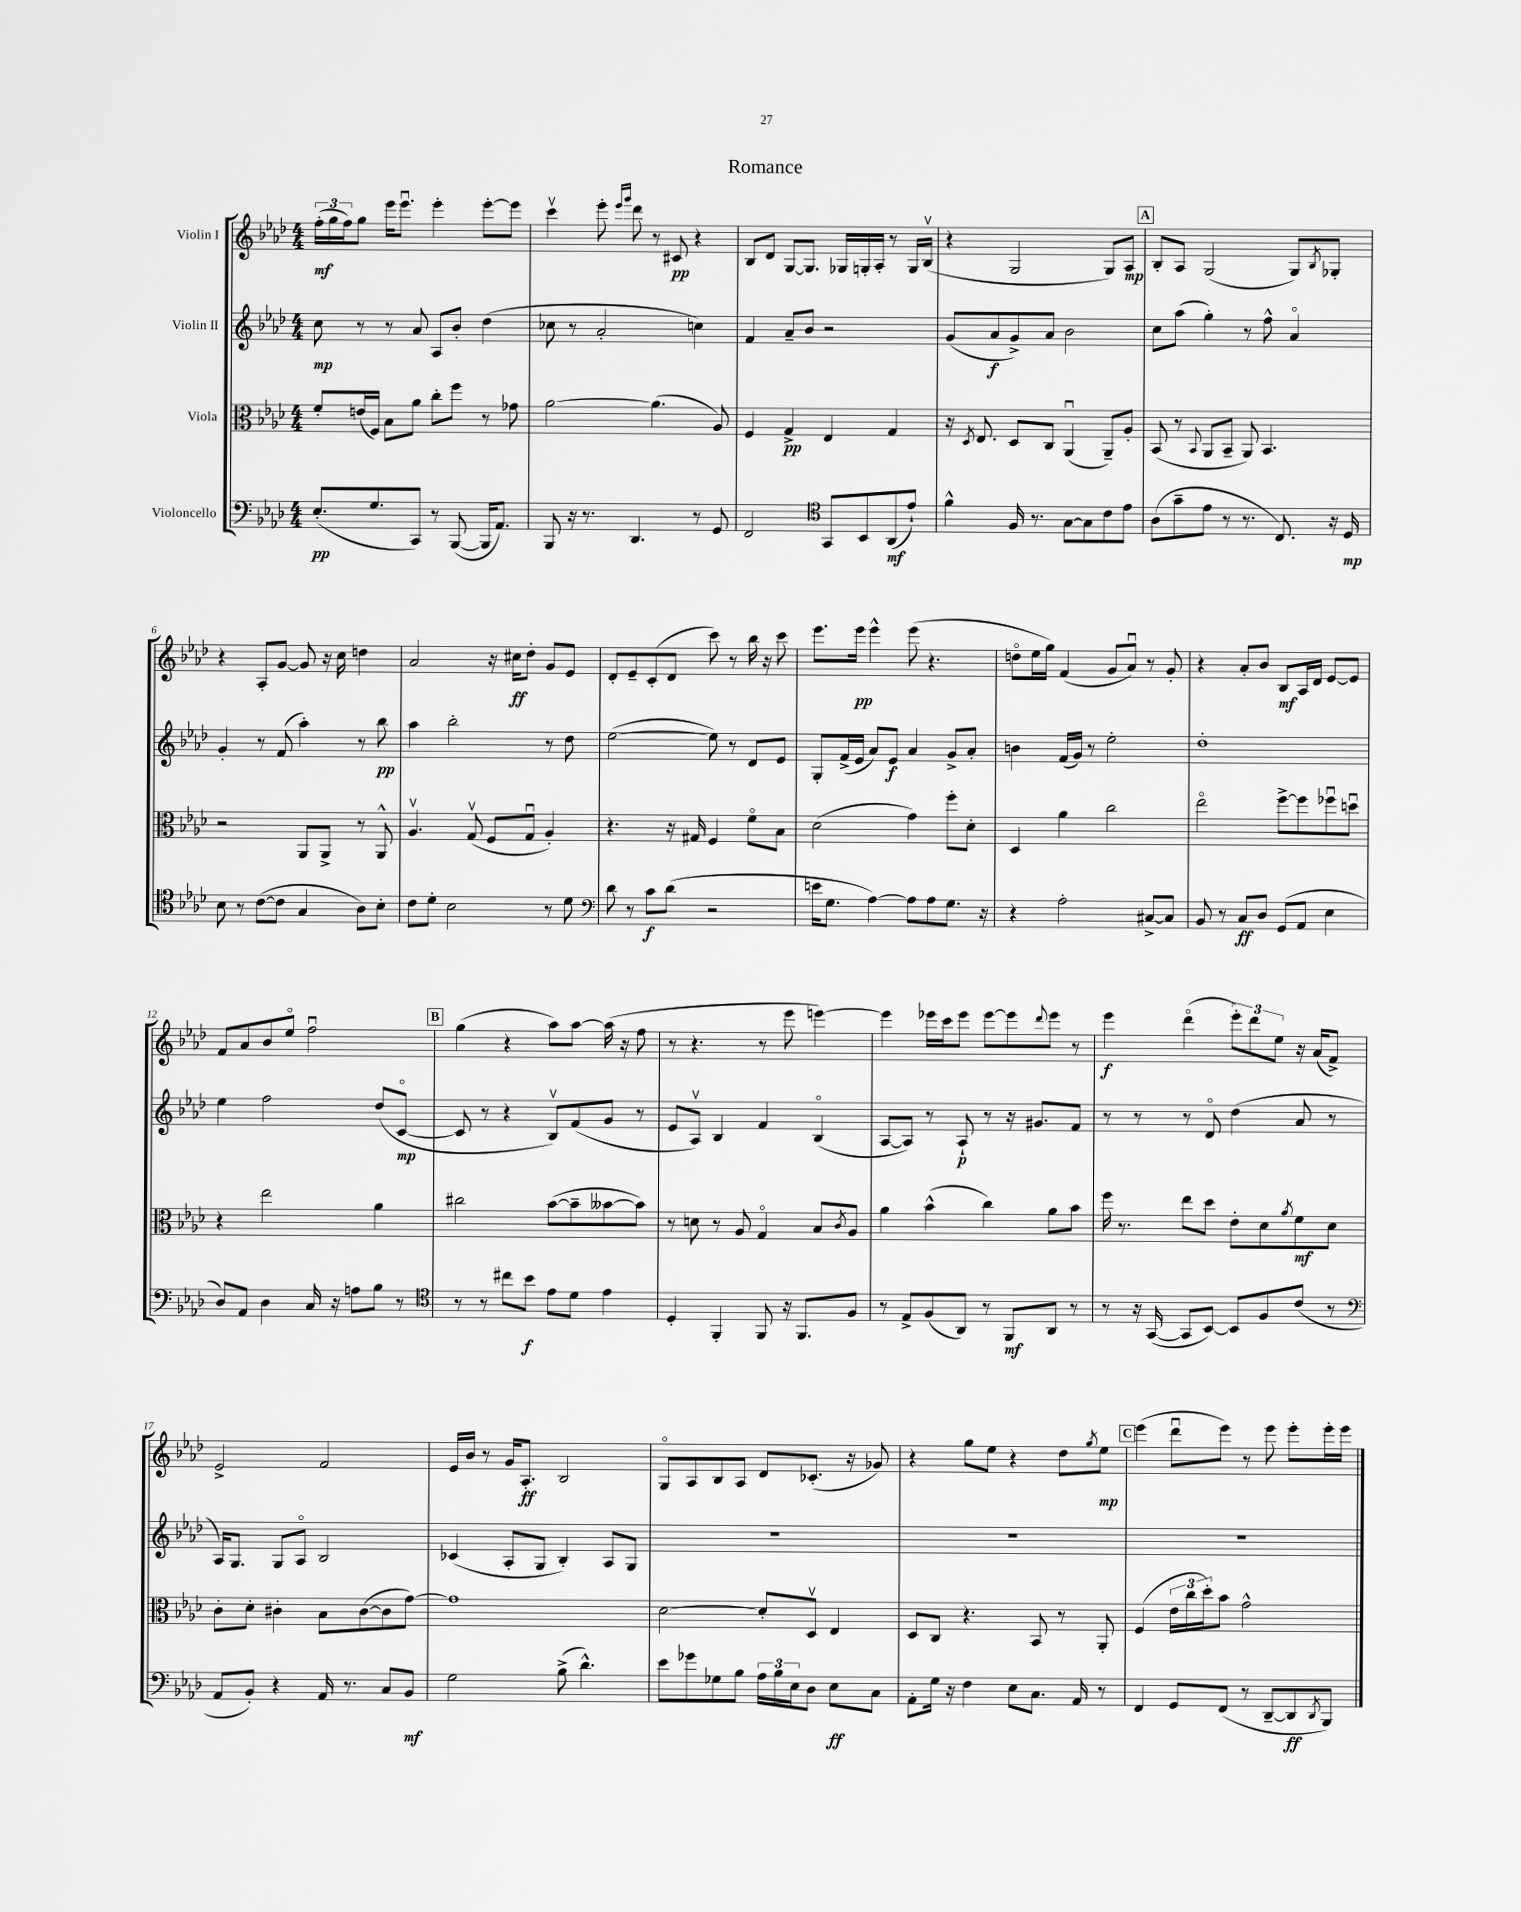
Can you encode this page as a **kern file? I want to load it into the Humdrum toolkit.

**kern	**kern	**kern	**kern
*staff4	*staff3	*staff2	*staff1
*clefF4	*clefC3	*clefG2	*clefG2
*k[b-e-a-d-]	*k[b-e-a-d-]	*k[b-e-a-d-]	*k[b-e-a-d-]
*M4/4	*M4/4	*M4/4	*M4/4
(8.E-'/L	8f'/L	8cc\	(24ff'\LL
.	.	.	24gg\
.	.	.	24ff\J)
.	(16e/L	8r	8gg\J
8.G/	16F/JJ)	.	.
.	8B-\L	8r	16eee-\LK
.	.	.	8.eee-u\J
8CC/J)	8a-\J	8a-/	.
8r	8cc'\L	8A-/L	4eee-'\
([8BBB-/	8ff\J	8b-'/J	.
16BBB-/]LK	8r	(4dd-\	[8eee-'\L
8.AA-/J)	.	.	.
.	8g-\	.	8eee-\]J
=	=	=	=
8BBB-/	[2a-\	8cc-\	4cccv\
16r	.	8r	.
8.r	.	.	.
.	.	2a-'/	8eee-'\
.	.	.	16qqeee-/LL
.	.	.	16qqggg/JJ
4.DD-/	.	.	8ddd-\
.	(4.a-\]	.	8r
.	.	.	8c#/
8r	.	4cc\)	4r
8GG/	8A-/)	.	.
=	=	=	=
2FF/	4F/	4f/	8B-/L
.	.	.	8d-/J
.	4G^/	8a-~/L	[8G/L
.	.	8b-/J	8.G/]J
*clefC4	*	*	*
8GG/L	4E-/	2r	.
.	.	.	16G-/LL
8BB-/	.	.	16G'/
.	.	.	16A-'/JJ
(8AA-/	4G/	.	8r
8e-`/J)	.	.	16G/LL
.	.	.	(16B-v/JJ
=	=	=	=
4f^^\	16r	(8g/L	4r
.	8qD-/	.	.
.	8.E-/	.	.
.	.	8a-/	.
16F/	8D-/L	8g^/)	2G/
8.r	.	.	.
.	8C/J	8a-/J	.
[8G\L	(4AA-u/	2b-\	.
8G\]	.	.	.
8c\	8AA-~/L)	.	8G/L)
8e-\J	8A-'/J	.	8A-/J
=	=	=	=
(8A-\L	(8BB-/	8cc\L	8B-'/L
8g~\	8r	(8aa-\J	8A-/J
.	8qqBB-/	.	.
8e-\J	8AA-/L	4gg'\)	(2G/
8r	8BB-~/J	.	.
8.r	8AA-/)	8r	.
.	4.BB-/	8ff^^\	.
8.C/)	.	.	.
.	.	4a-o/	8G/L)
.	.	.	8qB-/
16r	.	.	8G-'/J
16D-/	.	.	.
=	=	=	=
8B-\	2r	4g'/	4r
8r	.	.	.
([8c\L	.	8r	8A-'/L
8c\]J	.	(8f/	[8g/J
4G/	8AA-/L	4aa-'\)	8g/]
.	8AA-^/J	.	16r
.	.	.	16cc\
8A-\L)	8r	8r	4dd\
8B-'\J	8AA-^^/	8bb-\	.
=	=	=	=
8c\L	4.A-v/	4aa-\	2a-/
8d-'\J	.	.	.
2B-\	.	2bb-'\	.
.	(8Gv/	.	.
.	8F/L	.	16r
.	.	.	16cc#\LK
.	8Gu/J	.	8dd-'\J
8r	4A-'/)	8r	8g/L
8d-\	.	8dd-\	8e-/J
=	=	=	=
*clefF4	*	*	*
8d-\	4.r	([2ee-\	8d-'/L
8r	.	.	8e-~/
8c\L	.	.	(8c'/
(8d-\J	16r	.	8d-/J
.	16G#/	.	.
2r	4F/	8ee-\])	8ccc\)
.	.	8r	8r
.	8fo\L	8d-/L	16bb-\
.	.	.	16r
.	8B-\J	8e-/J	8ccc\
=	=	=	=
16e\LK	(2d-\	8G'/L	8.eee-\L
8.G\J	.	.	.
.	.	(16f^/L	.
.	.	16e-/JJ	16eee-\Jk
[4A-\)	.	8a-/L)	4eee-^^\
.	.	8e-/J	.
8A-\]L	4g\)	4a-/	(8eee-\
8A-\	.	.	4.r
8.G\J	8ff'\L	8g^/L	.
.	8d-'\J	8a-'/J	.
16r	.	.	.
=	=	=	=
4r	4D-/	4b\	8ddo\L
.	.	.	16ee-\L
.	.	.	16gg\JJ)
2A-'\	4a-\	(16f/LL	(4f/
.	.	16g/JJ)	.
.	.	8r	.
.	2cc\	2ee-'\	8g/L
.	.	.	8a-u/J)
[8C#^/L	.	.	8r
8C#/]J	.	.	8g'/
=	=	=	=
8BB-/	2ee-o\	1dd-'	4r
8r	.	.	.
8C/L	.	.	8a-'/L
8D-/J	.	.	8b-/J
(8GG/L	[8ff^\L	.	8B-/L
8AA-/J	8ff\]	.	16A-/L
.	.	.	16d-/JJ
4E-\	8ff-u\	.	[8e-/L
.	8ddu\J	.	8e-/]J
=	=	=	=
8D-/L)	4r	4ee-\	8f/L
8AA-/J	.	.	8a-/
4D-\	2ee-\	2ff\	8b-/
.	.	.	8ee-o/J
16C/	.	.	2ffu\
16r	.	.	.
8A\L	.	.	.
8B-\J	4a-\	(8dd-/L	.
8r	.	[8co/J	.
=	=	=	=
*clefC4	*	*	*
8r	2cc#\	8c/]	(4gg\
8r	.	8r	.
8cc#\L	.	4r	4r
8b-\J	.	.	.
8e-\L	([8b-\L	8B-v/L)	8aa-\L)
8d-\J	8b-~\]	(8f/	[8aa-\J
4e-\	[8b--\	8g/J	(16aa-\]
.	.	.	16r
.	8b--\]J)	8r	8ff\
=	=	=	=
4D-'/	8r	8e-/L	8r
.	8d\	8A-v/J)	4.r
4FF'/	8r	4B-/	.
.	8A-/	.	.
8FF/	4Go/	4f/	8r
16r	.	.	8eee-\
8.FF/L	.	.	.
.	8B-/L	(4B-o/	[4eee\)
.	8qc/	.	.
8F/J	8A-/J	.	.
=	=	=	=
8r	4a-\	[8A-/L	4eee\]
8E-^/L	.	8A-/]J)	.
(8F/	(4b-^^\	8r	16eee-\LL
.	.	.	16ccc\J
8AA-/J)	.	8A-`/	8eee-\J
8r	4cc\)	8r	[8eee-\L
8FF/L	.	16r	8eee-\]
.	.	8.g#/L	.
.	.	.	8qqddd-/
8AA-/J	8a-\L	.	8eee-\J
8r	8b-\J	8f/J	8r
=	=	=	=
8r	16ff\	8r	4eee-\
.	8.r	.	.
16r	.	8r	.
([16GG/	.	.	.
8GG/]L	8ee-\L	8r	(4ddd-o\
[8BB-/J)	8dd-\J	8d-o/	.
8BB-/]L	8e-'\L	(4dd-\	12eee-'\L)
.	.	.	12ddd-\
8F/	8d-\	.	.
.	.	.	12ee-\J
.	8qa-/	.	.
(8c/J	8f\	8a-/	16r
.	.	.	(16a-/LK
8r	8d-\J	8r	8f^/J)
=	=	=	=
*clefF4	*	*	*
8AA-/L	8c'\L	16A-/LK)	2e-^/
.	.	8.G/J	.
8BB-'/J)	8d-'\J	.	.
4r	4c#'\	8G/L	.
.	.	8A-o/J	.
16AA-/	8B-\L	2B-/	2f/
8.r	.	.	.
.	([8c#\	.	.
8C/L	8c#\]	.	.
8BB-/J	[8g\J)	.	.
=	=	=	=
2G\	1g]	(4c-/	16e-/LL
.	.	.	16b-/JJ
.	.	.	8r
.	.	8A-'/L	16g/LK
.	.	.	8.A-'/J
.	.	8G/J	.
(8B-^\	.	4B-'/)	2B-/
4.d-^^\)	.	.	.
.	.	8A-/L	.
.	.	8G/J	.
=	=	=	=
8e-\L	[2d-\	1r	8Go/L
8g-\	.	.	8A-/
8G-\	.	.	8B-/
8B-\J	.	.	8A-/J
24A-\LL	8d-'/]L	.	8d-/L
24B-\	.	.	.
24E-\J	.	.	.
8D-\J	8D-v/J	.	(8.c-'/J
8E-\L	4E-/	.	.
.	.	.	16r
8C\J	.	.	8g-/)
=	=	=	=
8AA-'\L	8D-/L	1r	4r
16G\Jk	8C/J	.	.
16r	.	.	.
4F\	4.r	.	8gg\L
.	.	.	8ee-\J
8E-\L	.	.	4r
8.C\J	8BB-/	.	.
.	8r	.	8dd-\L
16AA-/	.	.	.
.	.	.	8qgg/
8r	8AA-'/	.	8ee-\J
=	=	=	=
4FF/	(4F/	1r	(4eee-\
8GG/L	24e-\LL	.	8ddd-u\L
.	24cc\	.	.
.	24dd-'\J)	.	.
(8FF/J	8b-\J	.	8eee-\J)
8r	2g^^\	.	8r
[8DD-~/L	.	.	8eee-\
8DD-/]	.	.	8eee-'\L
8qDD-/	.	.	.
8BBB-/J)	.	.	16eee-'\L
.	.	.	16eee-\JJ
==	==	==	==
*-	*-	*-	*-
